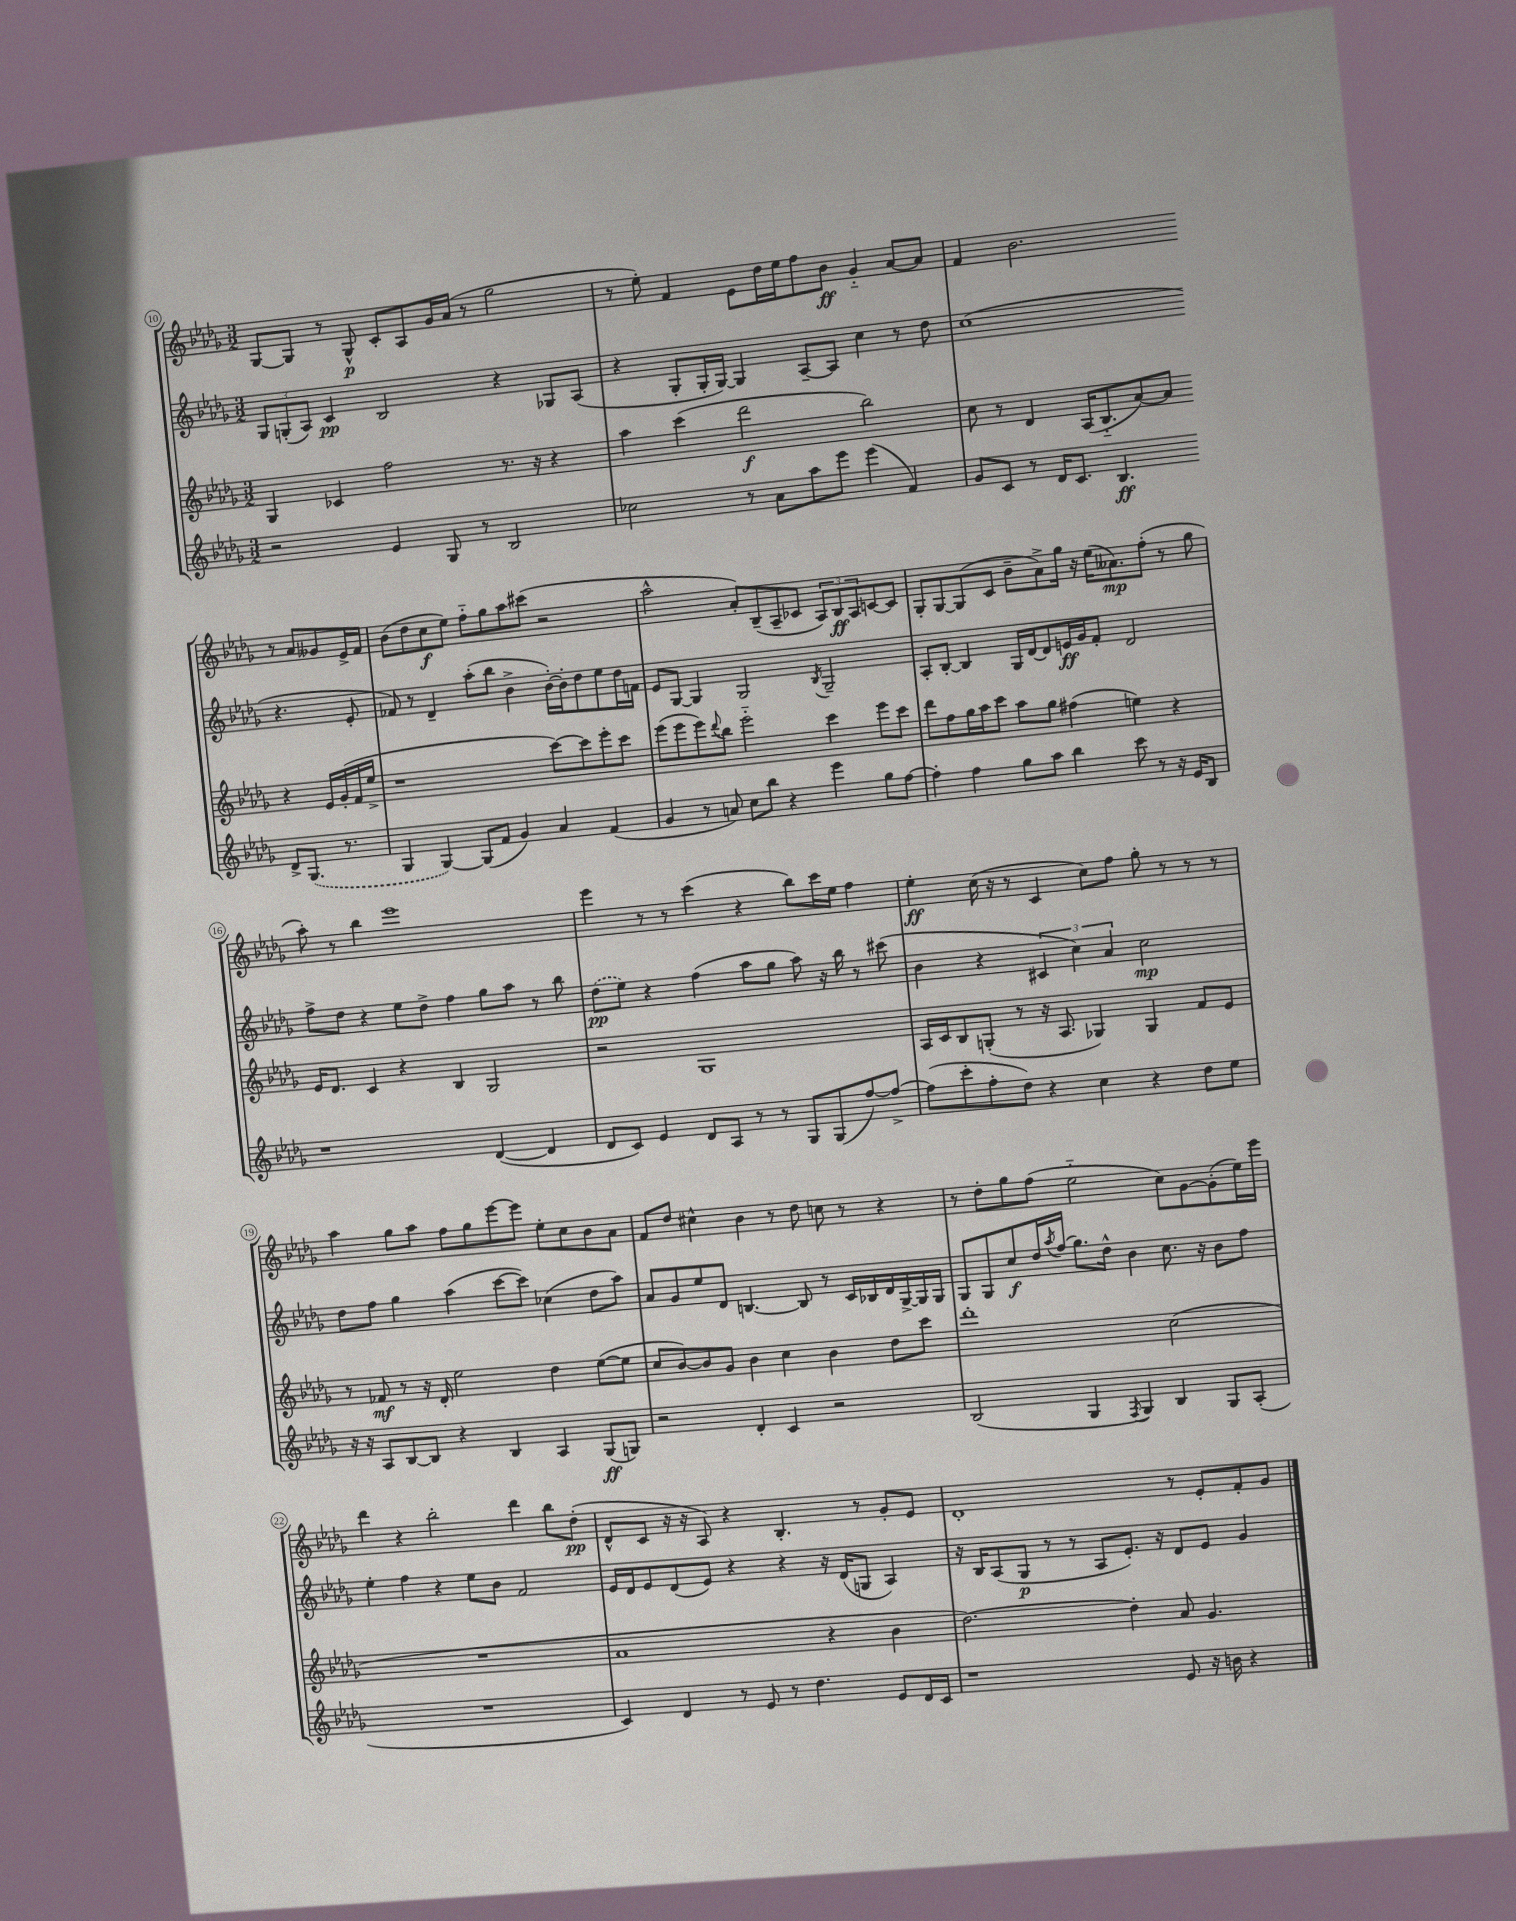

**kern	**dynam	**kern	**dynam	**kern	**dynam	**kern	**dynam
*part4	*part4	*part3	*part3	*part2	*part2	*part1	*part1
*staff4	*staff4	*staff3	*staff3	*staff2	*staff2	*staff1	*staff1
*clefG2	*	*clefG2	*	*clefG2	*	*clefG2	*
*k[b-e-a-d-g-]	*	*k[b-e-a-d-g-]	*	*k[b-e-a-d-g-]	*	*k[b-e-a-d-g-]	*
*M3/2	*	*M3/2	*	*M3/2	*	*M3/2	*
=10	=10	=10	=10	=10	=10	=10	=10
2r	.	4G-/	.	12G-/L	.	[8G-/L	.
.	.	.	.	(12Gn'/	.	.	.
.	.	.	.	.	.	8G-/J]	.
.	.	.	.	12A-/J)	.	.	.
.	.	4c-X/	.	4c/	pp	8r	.
.	.	.	.	.	.	8G-^^/	p
4e-/	.	2ff\	.	2B-/	.	8c'/L	.
.	.	.	.	.	.	8A-/	.
8G-/	.	.	.	.	.	16g-/L	.
.	.	.	.	.	.	(16a-/JJ	.
8r	.	.	.	.	.	8r	.
2B-/	.	8.r	.	4r	.	2gg-\	.
.	.	16r	.	.	.	.	.
.	.	4r	.	8G-X/L	.	.	.
.	.	.	.	(8A-/J	.	.	.
=11	=11	=11	=11	=11	=11	=11	=11
2cc-X\	.	4aa-\	.	4r	.	8r	.
.	.	.	.	.	.	8ee-'\)	.
.	.	(4ccc\	.	8G-'/L	.	4f/	.
.	.	.	.	16G-'/L	.	.	.
.	.	.	.	[16G-/JJ)	.	.	.
8r	.	2ddd-\	f	4G-/]	.	8e-\L	.
8a-\L	.	.	.	.	.	16dd-\L	.
.	.	.	.	.	.	16ee-\J	.
8aa-\	.	.	.	[8A-~/L	.	8ff\	.
8eee-\J	.	.	.	8A-/J]	.	8b-\J	ff
(4eee-\	.	2bb-\)	.	4cc\	.	4g-/	.
4f/)	.	.	.	8r	.	[8a-/L	.
.	.	.	.	8dd-\	.	8a-/J]	.
=12	=12	=12	=12	=12	=12	=12	=12
8g-/L	.	8cc\	.	(1cc	.	4f/	.
8c/J	.	8r	.	.	.	.	.
8r	.	4d-/	.	.	.	2.b-\	.
16d-/KL	.	.	.	.	.	.	.
8.c/J	.	.	.	.	.	.	.
.	.	(16A-/KL	.	.	.	.	.
.	.	8.B-/	.	.	.	.	.
4.B-/	ff	.	.	.	.	.	.
.	.	[8a-/)	.	.	.	.	.
.	.	8a-/J]	.	.	.	.	.
8d-^/L	.	4r	.	4.r	.	8r	.
(8.G-/J	.	.	.	.	.	8a-/L	.
.	.	16e-/LL	.	.	.	8g--X/	.
8.r	.	(16g-'/	.	.	.	.	.
.	.	16f/	.	8e-'/	.	16e-^/L	.
.	.	16ee-^/JJ	.	.	.	16f/JJ	.
!!LO:LB:g=z
=13	=13	=13	=13	=13	=13	=13	=13
4G-/	.	1r	.	8f-X/)	.	(8b-\L	.
.	.	.	.	8r	.	8dd-\	.
[4G-/)	.	.	.	4d-~/	.	8cc\	f
.	.	.	.	.	.	8ee-\J)	.
(8G-/L]	.	.	.	(8aa-'\L	.	8ff\L	.
8f/J	.	.	.	8bb-\J	.	8gg-\	.
4g-/)	.	.	.	4b-^\	.	8aa-\	.
.	.	.	.	.	.	(8ccc#X\J	.
4a-/	.	[8ccc\L)	.	[16b-'\LL)	.	2r	.
.	.	.	.	16b-'\J]	.	.	.
.	.	8ccc\]	.	8dd-\	.	.	.
(4f/	.	8eee-'\	.	8ee-\	.	.	.
.	.	8ccc\J	.	16dd-\L	.	.	.
.	.	.	.	16fn\JJ	.	.	.
=14	=14	=14	=14	=14	=14	=14	=14
4g-/	.	(8eee-\L	.	8e-/L	.	2aa-^^\	.
.	.	8eee-\	.	[8G-/J	.	.	.
8r	.	8eee-\)	.	4G-/]	.	.	.
.	.	8qqddd-/	.	.	.	.	.
8an/)	.	8bb-\J	.	.	.	.	.
8cc\L	.	2eee-\	.	2G-/	.	8a-'/L)	.
8bb-\J	.	.	.	.	.	(8B-~/	.
4r	.	.	.	.	.	8A-~/	.
.	.	.	.	.	.	8c-X/J	.
.	.	.	.	8qB-/	.	.	.
4eee-\	.	4ccc\	.	2G-~/	.	12A-/L)	.
.	.	.	.	.	.	12B-/	ff
.	.	.	.	.	.	12A-/	.
8gg-\L	.	8eee-\L	.	.	.	[8cn/	.
[8ff\J	.	8ccc\J	.	.	.	8c/J]	.
=15	=15	=15	=15	=15	=15	=15	=15
4ff'\]	.	8ddd-\L	.	8A-'/L	.	8G-'/L	.
.	.	8ff\	.	[8B-'/J	.	[8G-/	.
4ff\	.	16gg-\L	.	4B-/]	.	(8G-/]	.
.	.	16aa-\J	.	.	.	.	.
.	.	8ccc\J	.	.	.	8c/J	.
8gg-\L	.	8aa-\L	.	16G-/LL	.	8b-~\L	.
.	.	.	.	[16d-/J	.	.	.
8aa-\J	.	8gg-\J	.	8d-/]	.	8a-^\)	.
4bb-\	.	(4ff#X\	.	16en/L	ff	16gg-\Jk	.
.	.	.	.	16g-/J	.	16r	.
.	.	.	.	8f'/J	.	(16ee-\KL	.
.	.	.	.	.	.	8.a--X\)	mp
8ccc\	.	4een\)	.	2d-/	.	.	.
8r	.	.	.	.	.	(8ff'\J	.
16r	.	4r	.	.	.	8r	.
16e-/KL	.	.	.	.	.	.	.
8B-/J	.	.	.	.	.	8gg-\	.
!!LO:LB:g=z
=16	=16	=16	=16	=16	=16	=16	=16
1r	.	16e-/KL	.	8ff^\L	.	8aa-'\)	.
.	.	8.d-/J	.	.	.	.	.
.	.	.	.	8dd-\J	.	8r	.
.	.	4c/	.	4r	.	4bb-\	.
.	.	4r	.	8ee-\L	.	1eee-	.
.	.	.	.	8dd-^\J	.	.	.
.	.	4B-/	.	4ff\	.	.	.
([4d-/	.	2G-/	.	8gg-\L	.	.	.
.	.	.	.	8aa-\J	.	.	.
4d-/]	.	.	.	8r	.	.	.
.	.	.	.	8bb-\	.	.	.
=17	=17	=17	=17	=17	=17	=17	=17
8d-/L	.	2r	.	(8dd-\L	pp	4eee-\	.
8c/J)	.	.	.	8ee-\J)	.	.	.
4e-/	.	.	.	4r	.	8r	.
.	.	.	.	.	.	8r	.
8d-/L	.	1G-	.	(4ff\	.	(4ccc\	.
8A-/J	.	.	.	.	.	.	.
8r	.	.	.	8aa-\L	.	4r	.
8r	.	.	.	8gg-\J	.	.	.
8G-/L	.	.	.	8aa-\)	.	8bb-\L)	.
(8G-/	.	.	.	16r	.	16ccc\L	.
.	.	.	.	16bb-\	.	16ee-\JJ	.
[8ff/)	.	.	.	8r	.	4ff\	.
8ff^/J_	.	.	.	(8ccc#X\	.	.	.
=18	=18	=18	=18	=18	=18	=18	=18
(8ff\L]	.	16A-/LL	.	4b-\	.	4ee-'\	ff
.	.	16c/J	.	.	.	.	.
8ccc'\	.	8B-/	.	.	.	.	.
8ff'\	.	(8Gn'/J	.	4r	.	(16cc\	.
.	.	.	.	.	.	16r	.
8dd-\J)	.	8r	.	.	.	8r	.
4r	.	16r	.	6c#X/	.	4c/	.
.	.	8.A-/	.	.	.	.	.
.	.	.	.	6cc\)	.	.	.
4cc\	.	4G-X/)	.	.	.	8cc\L)	.
.	.	.	.	6a-/	.	.	.
.	.	.	.	.	.	8ff\J	.
4r	.	4G-/	.	2cc\	mp	8gg-'\	.
.	.	.	.	.	.	8r	.
8dd-\L	.	8f/L	.	.	.	8r	.
8ee-\J	.	8e-/J	.	.	.	8r	.
!!LO:LB:g=z
=19	=19	=19	=19	=19	=19	=19	=19
16r	.	8r	.	8dd-\L	.	4aa-\	.
16r	.	.	.	.	.	.	.
8A-/L	.	8f-X/	mf	8ff\J	.	.	.
[8B-/	.	8r	.	4gg-\	.	8gg-\L	.
8B-/J]	.	16r	.	.	.	8aa-\J	.
.	.	16d-'/	.	.	.	.	.
4r	.	2ee-\	.	(4aa-\	.	8ff\L	.
.	.	.	.	.	.	8gg-\	.
4B-/	.	.	.	[8ccc\L	.	[8eee-\	.
.	.	.	.	8ccc\J])	.	8eee-\J]	.
4A-/	.	4dd-\	.	(4cc-X\	.	8ee-'\L	.
.	.	.	.	.	.	8cc\	.
(8G-/L	ff	([8ee-\L	.	8dd-\L	.	8b-\	.
8Gn/J)	.	8ee-\J]	.	8aa-\J)	.	8a-\J	.
=20	=20	=20	=20	=20	=20	=20	=20
2r	.	8cc/L	.	8a-/L	.	8f/L	.
.	.	[8b-/)	.	8g-/	.	8dd-/J	.
.	.	8b-/]	.	8ee-/	.	4cc#X^^\	.
.	.	8g-/J	.	8d-/J	.	.	.
4d-'/	.	4b-\	.	[4.Bn/	.	4b-\	.
4c/	.	4cc\	.	.	.	8r	.
.	.	.	.	8B/]	.	8dd-\	.
2r	.	4b-\	.	8r	.	8ccn\	.
.	.	.	.	16c/LL	.	8r	.
.	.	.	.	16B-X/	.	.	.
.	.	8dd-\L	.	16d-/	.	4r	.
.	.	.	.	[16G-^/	.	.	.
.	.	8ccc\J	.	16G-/]	.	.	.
.	.	.	.	16G-/JJ	.	.	.
=21	=21	=21	=21	=21	=21	=21	=21
(2B-/	.	1ddd-'	.	8G-/L	.	8r	.
.	.	.	.	8G-/	.	8dd-'\L	.
.	.	.	.	8cc/	f	8gg-\	.
.	.	.	.	16dd-/L	.	(8ff\J	.
.	.	.	.	8qaa-/	.	.	.
.	.	.	.	(16ff/JJ	.	.	.
4G-/	.	.	.	8.gg-\L)	.	2ee-\	.
.	.	.	.	16dd-^^\Jk	.	.	.
8qF/	.	.	.	.	.	.	.
4G-/)	.	.	.	4b-\	.	.	.
4B-/	.	(2cc\	.	8.cc\	.	8cc\L)	.
.	.	.	.	.	.	[8g-\	.
.	.	.	.	16r	.	.	.
8G-/L	.	.	.	8b-\L	.	(8g-'\]	.
(8A-'/J	.	.	.	8ff\J	.	16ee-\L)	.
.	.	.	.	.	.	16eee-\JJ	.
!!LO:LB:g=z
=22	=22	=22	=22	=22	=22	=22	=22
1.r	.	1.r	.	4ee-'\	.	4ddd-\	.
.	.	.	.	4ff\	.	4r	.
.	.	.	.	4r	.	2bb-'\	.
.	.	.	.	8ee-\L	.	.	.
.	.	.	.	8b-\J	.	.	.
.	.	.	.	2f/	.	4ddd-\	.
.	.	.	.	.	.	8bb-\L	.
.	.	.	.	.	.	(8dd-'\J	pp
=23	=23	=23	=23	=23	=23	=23	=23
4c/)	.	1a-	.	16e-/LL	.	8d-^^/L	.
.	.	.	.	16d-/J	.	.	.
.	.	.	.	8e-/	.	8c/J	.
4d-/	.	.	.	(8d-/	.	16r	.
.	.	.	.	.	.	16r	.
.	.	.	.	8e-/J)	.	8A-/)	.
8r	.	.	.	4r	.	4r	.
8e-/	.	.	.	.	.	.	.
8r	.	.	.	4r	.	4.B-'/	.
4.dd-\	.	.	.	.	.	.	.
.	.	4r	.	16r	.	.	.
.	.	.	.	(16d-/KL	.	.	.
.	.	.	.	8Gn/J	.	8r	.
8e-/L	.	4b-\	.	4A-/)	.	8g-'/L	.
16d-/L	.	.	.	.	.	8e-/J	.
16c/JJ	.	.	.	.	.	.	.
=24	=24	=24	=24	=24	=24	=24	=24
1r	.	[2.dd-\)	.	16r	.	1d-'	.
.	.	.	.	16B-/KL	.	.	.
.	.	.	.	(8A-/	.	.	.
.	.	.	.	8G-/J	p	.	.
.	.	.	.	8r	.	.	.
.	.	.	.	8r	.	.	.
.	.	.	.	8A-/L	.	.	.
.	.	4dd-'\]	.	8.e-'/J)	.	.	.
.	.	.	.	16r	.	.	.
8e-/	.	8a-/	.	8d-/L	.	8r	.
16r	.	4.g-/	.	8e-/J	.	8e-'/L	.
16bn\	.	.	.	.	.	.	.
4r	.	.	.	4g-/	.	8f'/	.
.	.	.	.	.	.	8g-/J	.
==	==	==	==	==	==	==	==
*-	*-	*-	*-	*-	*-	*-	*-
